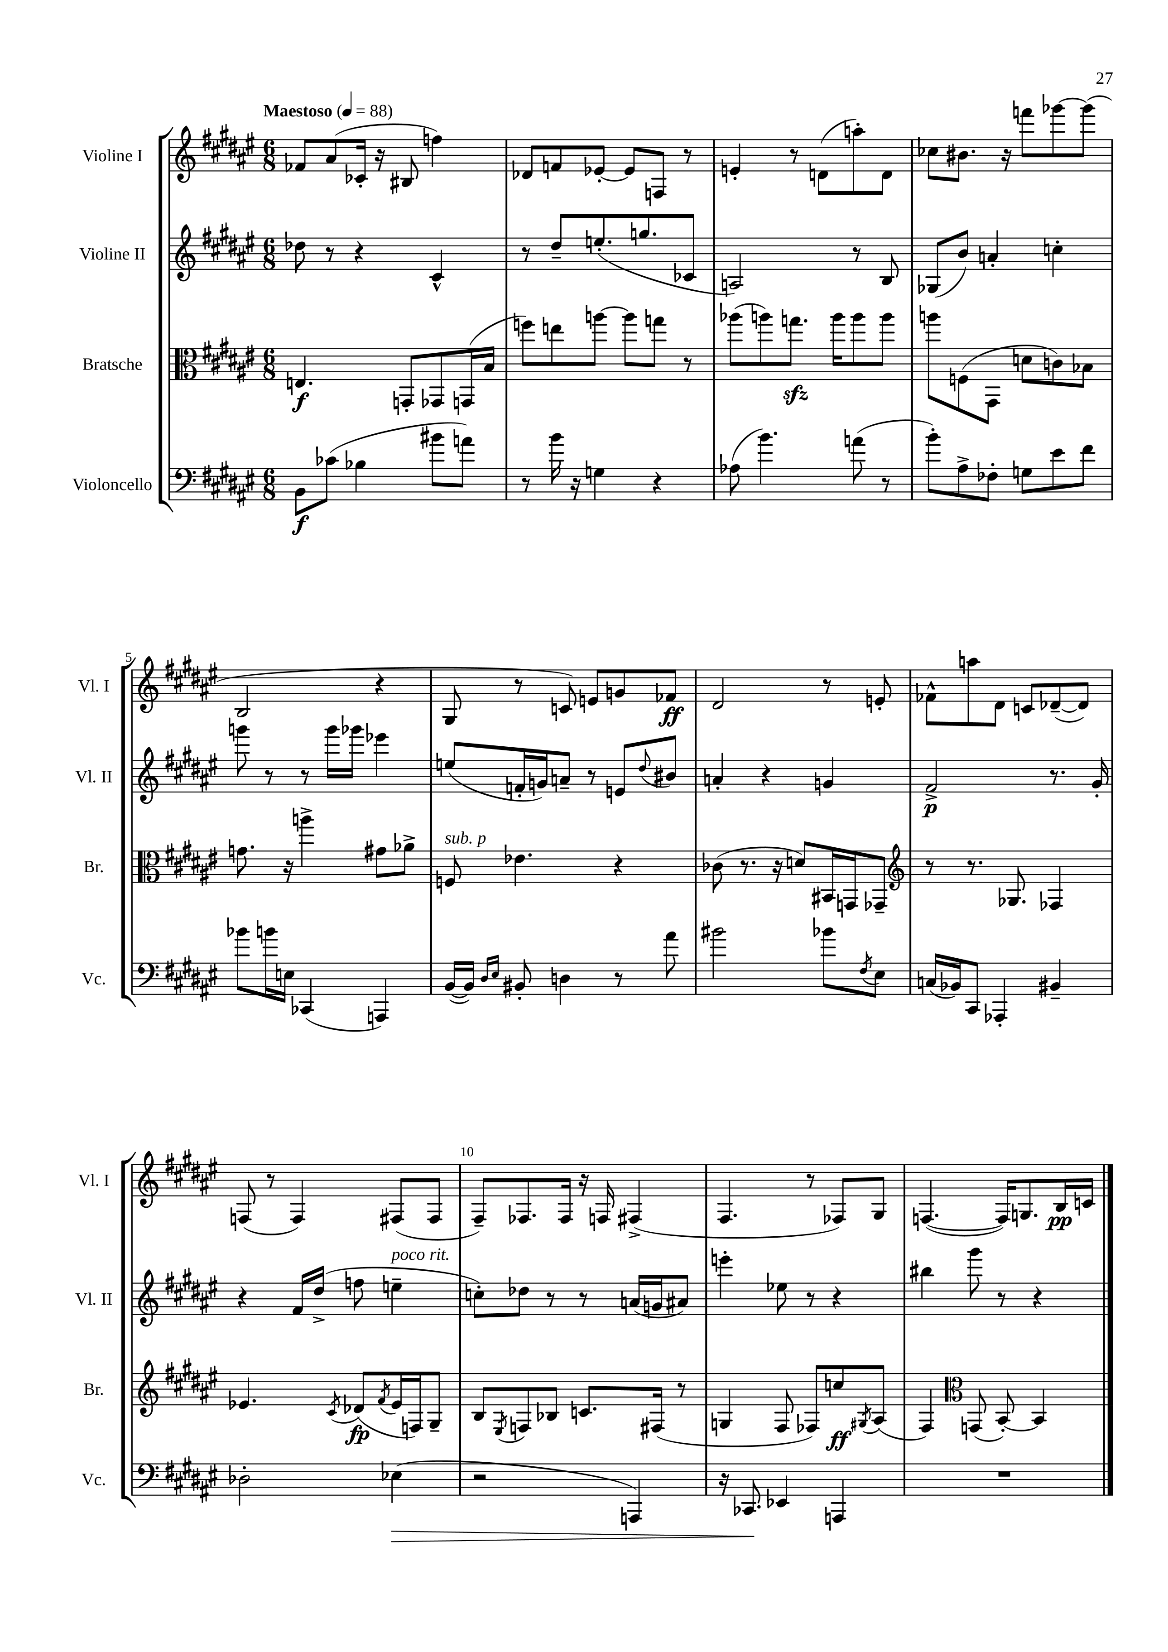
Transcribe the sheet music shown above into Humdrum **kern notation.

**kern	**dynam	**kern	**dynam	**kern	**dynam	**kern	**dynam
*part4	*part4	*part3	*part3	*part2	*part2	*part1	*part1
*staff4	*staff4	*staff3	*staff3	*staff2	*staff2	*staff1	*staff1
*I"Violoncello	*	*I"Bratsche	*	*I"Violine II	*	*I"Violine I	*
*I'Vc.	*	*I'Br.	*	*I'Vl. II	*	*I'Vl. I	*
*clefF4	*	*clefC3	*	*clefG2	*	*clefG2	*
*k[f#c#g#d#a#e#]	*	*k[f#c#g#d#a#e#]	*	*k[f#c#g#d#a#e#]	*	*k[f#c#g#d#a#e#]	*
*M6/8	*	*M6/8	*	*M6/8	*	*M6/8	*
*MM88	*	*MM88	*	*MM88	*	*MM88	*
=1	=1	=1	=1	=1	=1	=1	=1
!	!	!	!	!	!	!LO:TX:a:B:t=Maestoso	!
8BB\L	f	4.En/	f	8dd-X\	.	8f-X/L	.
(8c-X\J	.	.	.	8r	.	(8a#/	.
4B-X\	.	.	.	4r	.	16c-X'/Jk	.
.	.	.	.	.	.	16r	.
.	.	8GGn'/L	.	.	.	8B#X/	.
8b#X\L	.	8GG-X/	.	4c#^^/	.	4ffn\)	.
8an\J)	.	(16GGn/L	.	.	.	.	.
.	.	16B/JJ	.	.	.	.	.
=2	=2	=2	=2	=2	=2	=2	=2
8r	.	8ffn\L)	.	8r	.	8d-X/L	.
16b\	.	8een\	.	8dd#~/L	.	8fn/	.
16r	.	.	.	.	.	.	.
4Gn\	.	[8aan\J	.	(8.een'/	.	[8e-X'/J	.
.	.	8aa\L]	.	.	.	8e-/L]	.
.	.	.	.	8.ggn/	.	.	.
4r	.	8ggn\J	.	.	.	8Fn/J	.
.	.	8r	.	8c-X/J	.	8r	.
=3	=3	=3	=3	=3	=3	=3	=3
(8A-X\	.	(8aa-X\L	.	2An/)	.	4en'/	.
4.b\)	.	8aan\)	.	.	.	.	.
.	.	8.ggnzz\J	.	.	.	8r	.
.	.	.	.	.	.	(8dn\L	.
.	.	16aa\KL	.	.	.	.	.
(8an\	.	8aa\	.	8r	.	8aan'\)	.
8r	.	8aa\J	.	8B/	.	8d\J	.
=4	=4	=4	=4	=4	=4	=4	=4
8b'\L)	.	8aan\L	.	(8G-X/L	.	8cc-X\L	.
8A#^\	.	(8Fn\	.	8b/J)	.	8.b#X\J	.
8F-X'\J	.	8GG#\J	.	4an'/	.	.	.
.	.	.	.	.	.	16r	.
8Gn\L	.	8dn\L	.	.	.	8fffn\L	.
8e#\	.	8cn\)	.	4ccn'\	.	[8ggg-X\	.
8f#\J	.	8B-X\J	.	.	.	(8ggg-\J]	.
!!LO:LB:g=z
=5	=5	=5	=5	=5	=5	=5	=5
8b-X\L	.	8.gn\	.	8gggn\	.	2B/	.
16bn\L	.	.	.	8r	.	.	.
16En\JJ	.	16r	.	.	.	.	.
(4CC-X/	.	4aan^\	.	8r	.	.	.
.	.	.	.	16ggg\LL	.	.	.
.	.	.	.	16ggg-X\JJ	.	.	.
4AAAn/)	.	8g#X\L	.	4eee-X\	.	4r	.
.	.	8a-X^\J	.	.	.	.	.
=6	=6	=6	=6	=6	=6	=6	=6
!	!	!LO:TX:a:i:t=sub. p	!	!	!	!	!
([16BB/LL	.	8Fn/	.	(8een/L	.	8G#/	.
16BB/JJ])	.	.	.	.	.	.	.
16qqD#/LL	.	.	.	.	.	.	.
16qqE#/JJ	.	.	.	.	.	.	.
8BB#X'/	.	4.e-X\	.	16fn'/L	.	8r	.
.	.	.	.	16gn/J)	.	.	.
4Dn\	.	.	.	8an~/J	.	8cn/)	.
.	.	.	.	8r	.	8en/L	.
8r	.	4r	.	8en/L	.	8gn/	.
.	.	.	.	8qqdd#/	.	.	.
8a#\	.	.	.	8b#X/J	.	8f-X/J	ff
=7	=7	=7	=7	=7	=7	=7	=7
2b#X\	.	(8c-X\	.	4an'/	.	2d#/	.
.	.	8.r	.	.	.	.	.
.	.	.	.	4r	.	.	.
.	.	16r	.	.	.	.	.
.	.	8dn/L)	.	.	.	.	.
8b-X\L	.	16BB#X/L	.	4gn/	.	8r	.
.	.	16GGn/J	.	.	.	.	.
8qF#/	.	.	.	.	.	.	.
8E#\J	.	8GG-X~/J	.	.	.	8en'/	.
=8	=8	=8	=8	=8	=8	=8	=8
*	*	*clefG2	*	*	*	*	*
(16Cn/LL	.	8r	.	2f#^/	p	8f-X^^\L	.
16BB-X/J)	.	.	.	.	.	.	.
8CC#/J	.	8.r	.	.	.	8aan\	.
4AAA-X'/	.	.	.	.	.	8d#\J	.
.	.	8.G-X/	.	.	.	.	.
.	.	.	.	.	.	8cn/L	.
4BB#X~/	.	4F-X/	.	8.r	.	([8d-X~/	.
.	.	.	.	.	.	8d-/J])	.
.	.	.	.	16g#'/	.	.	.
!!LO:LB:g=z
=9	=9	=9	=9	=9	=9	=9	=9
2D-X'\	.	4.e-X/	.	4r	.	(8Fn/	.
.	.	.	.	.	.	8r	.
.	.	.	.	16f#/LL	.	4F/)	.
.	.	.	.	(16dd#^/JJ	.	.	.
.	.	8qc#/	.	.	.	.	.
.	.	(8d-X/L	fp	8ffn\	.	.	.
.	.	8qf#/	.	.	.	.	.
!	!	!	!	!LO:TX:a:i:t=poco rit.	!	!	!
!	!LO:HP:b	!	!	!	!	!	!
(4E-X\	>	16e-/L	.	4een~\	.	(8F#X/L	.
.	.	16Fn/J)	.	.	.	.	.
.	.	8G#~/J	.	.	.	8F#/J	.
=10	=10	=10	=10	=10	=10	=10	=10
2r	.	8B/L	.	8ccn'\L)	.	8F#~/L)	.
.	.	8qE#/	.	.	.	.	.
.	.	8Fn/	.	8dd-X\J	.	8.F-X/	.
.	.	8B-X/J	.	8r	.	.	.
.	.	.	.	.	.	16F-/Jk	.
.	.	8.cn/L	.	8r	.	16r	.
.	.	.	.	.	.	16Fn/	.
4AAAn/)	.	.	.	(16an/LL	.	(4F#X^/	.
.	.	(16F#X/Jk	.	16gn/J	.	.	.
.	.	8r	.	8a#X/J)	.	.	.
=11	=11	=11	=11	=11	=11	=11	=11
16r	.	4Gn/	.	4eeen'\	.	4.F#/	.
8.CC-X/	.	.	.	.	.	.	.
4EE-X/	]	8F#/	.	8ee-X\	.	.	.
.	.	8F-X/L)	.	8r	.	8r	.
4AAAn/	.	8ccn/	ff	4r	.	8F-X/L)	.
.	.	8qG#X/	.	.	.	.	.
.	.	(8A#/J	.	.	.	8G#/J	.
=12	=12	=12	=12	=12	=12	=12	=12
2.r	.	4F#/)	.	4bb#X\	.	([4.Fn/	.
*	*	*clefC3	*	*	*	*	*
.	.	(8GGn/	.	8ggg#\	.	.	.
.	.	[8BB'/)	.	8r	.	16F/KL])	.
.	.	.	.	.	.	8.Gn/	.
.	.	4BB/]	.	4r	.	.	.
.	.	.	.	.	.	16B/L	pp
.	.	.	.	.	.	16cn/JJ	.
==	==	==	==	==	==	==	==
*-	*-	*-	*-	*-	*-	*-	*-
